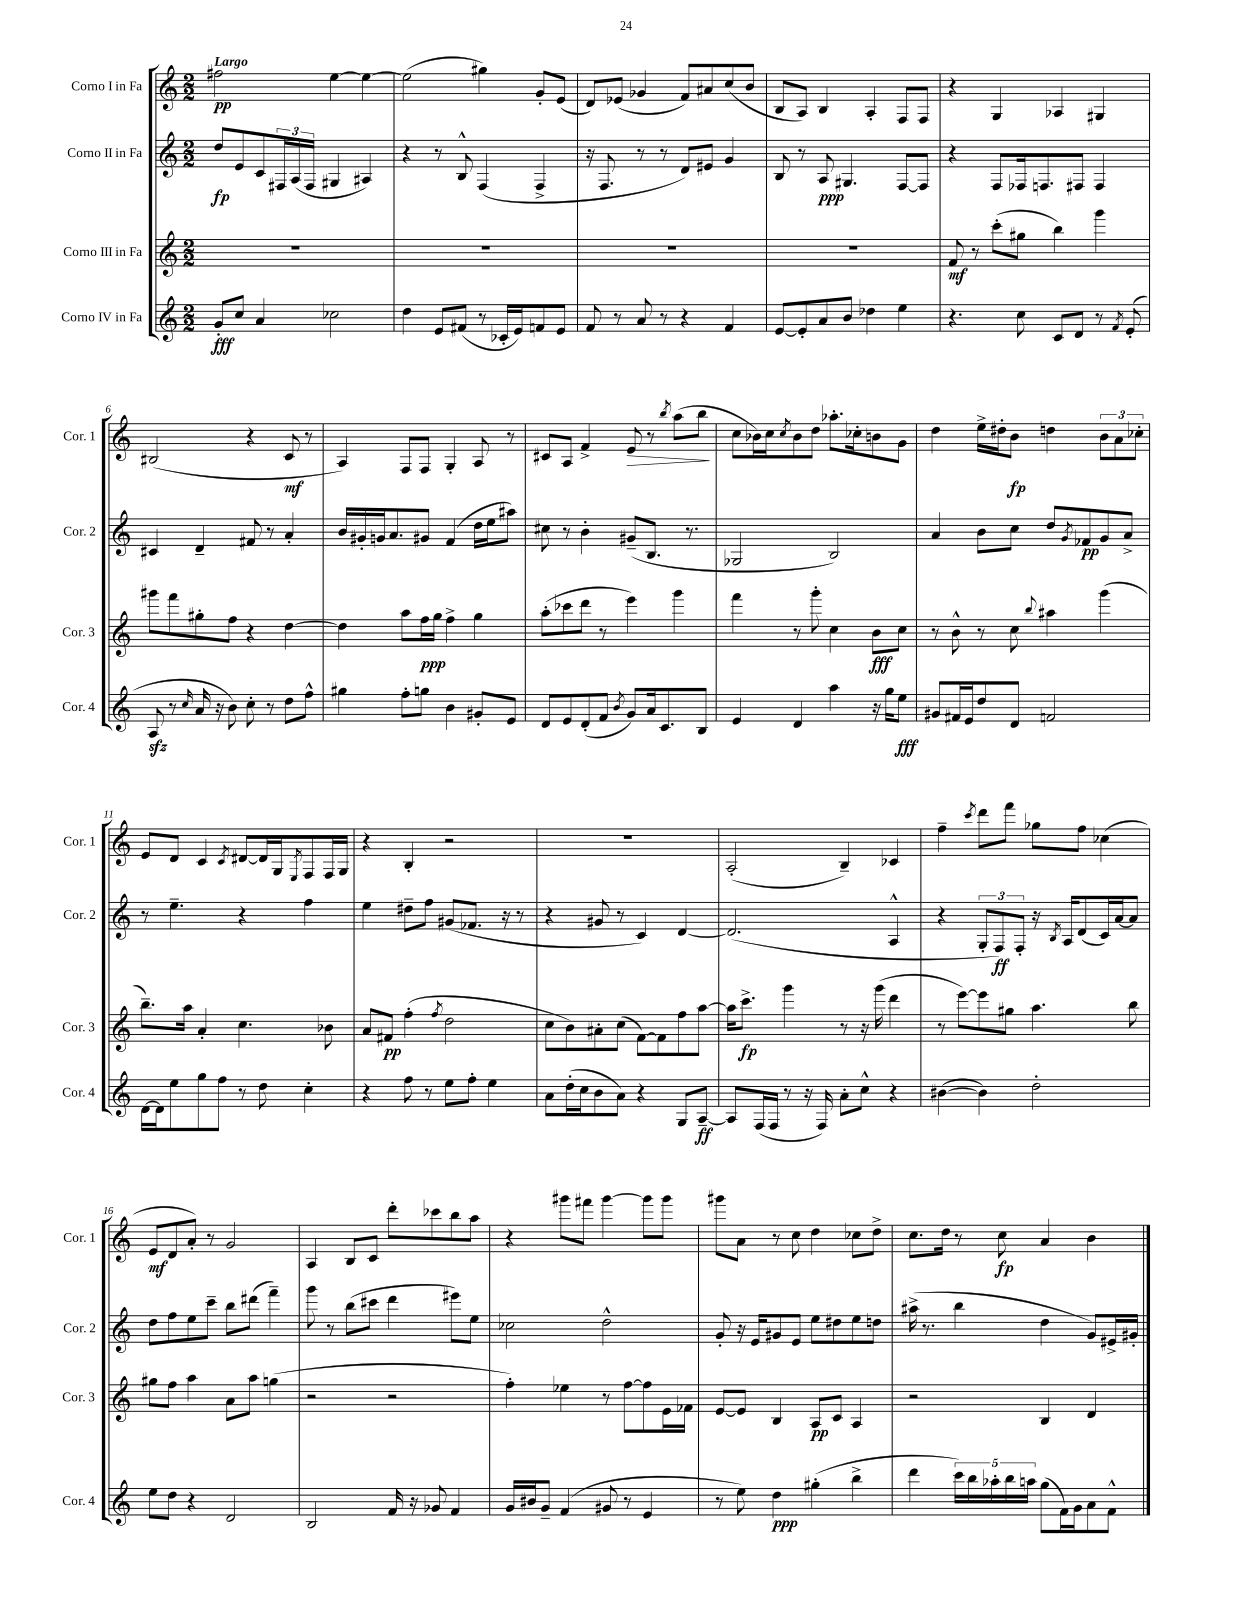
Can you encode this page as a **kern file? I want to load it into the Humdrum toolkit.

**kern	**kern	**kern	**kern
*staff4	*staff3	*staff2	*staff1
*clefG2	*clefG2	*clefG2	*clefG2
*k[]	*k[]	*k[]	*k[]
*M2/2	*M2/2	*M2/2	*M2/2
8g'	1r	8dd	2ff#
8cc	.	8e	.
4a	.	8c	.
.	.	24F#	.
.	.	(24A	.
.	.	24F#	.
2cc-	.	4G#	[4ee
.	.	4A#)	4ee_
=	=	=	=
4dd	1r	4r	(2ee]
8e	.	8r	.
(8f#	.	8B^^	.
8r	.	(4F	4gg#)
16c-'	.	.	.
16e)	.	.	.
8f	.	4F^	8g'
8e	.	.	(8e
=	=	=	=
8f	1r	16r	8d)
.	.	8.F	.
8r	.	.	(8e-
8a	.	8r	4g-
8r	.	8r	.
4r	.	8d)	8f)
.	.	8e#	8a#
4f	.	4g	(8cc
.	.	.	8b
=	=	=	=
[8e	1r	8B	8B
8e']	.	8r	8A)
8a	.	8A	4B
8b	.	4.G#	.
4dd-	.	.	4A'
4ee	.	[8F	8F
.	.	8F]	8F
=	=	=	=
4.r	8f	4r	4r
.	8r	.	.
.	(8ccc'	8F	4G
8cc	8gg#	16F-	.
.	.	8.F	.
8c	4bb)	.	4A-
8d	.	8F#	.
8r	4ggg	4F#	4G#
8qf	.	.	.
(8e'	.	.	.
=	=	=	=
8A	8ggg#	4c#	(2B#
8r	8fff	.	.
16qqcc	.	.	.
16a	8gg#'	4d~	.
16r	.	.	.
8b)	8ff	.	.
8cc'	4r	8f#	4r
8r	.	8r	.
8dd	[4dd	4a'	8c
8ff^^	.	.	8r
=	=	=	=
4gg#	4dd]	16b	4A)
.	.	16g#'	.
.	.	16g	.
.	.	8.a	.
8ff'	8aa	.	8F
8gg	16ff	8g#	8F
.	16gg	.	.
4b	4ff^	(4f	4G'
8g#'	4gg	16dd	8A
.	.	16ee	.
8e	.	8aa#)	8r
=	=	=	=
8d	(8aa'	8cc#	8c#
8e	8ccc-	8r	8A
(8d'	8ddd	4b'	4f^
8f	8r	.	.
8qb	.	.	.
8g)	4eee)	(8g#~	8e
16a	.	8.B	8r
8.c	.	.	.
.	.	.	8qbb
.	4ggg	.	(8aa
.	.	8.r	.
8B	.	.	8bb
=	=	=	=
4e	4fff	2G-	8cc
.	.	.	16b-)
.	.	.	16cc
.	.	.	8qcc
4d	8r	.	8b-
.	8ggg'	.	8dd
4aa	4cc	2B)	8.aa-'
.	.	.	16cc-'
16r	8b	.	8b
16gg	.	.	.
8ee	8cc	.	8g
=	=	=	=
8g#	8r	4a	4dd
16f#	8b^^	.	.
16e	.	.	.
8dd	8r	8b	16ee^
.	.	.	16dd#'
8d	8cc	8cc	8b
.	8qqbb	.	.
2f	4aa#	8dd	4dd
.	.	8qg	.
.	.	8f-	.
.	(4ggg	8g	12b
.	.	.	12a
.	.	8a^	.
.	.	.	12cc-'
=	=	=	=
[16d	8.bb~)	8r	8e
16d]	.	.	.
8ee	.	4.ee~	8d
.	16aa	.	.
8gg	4a'	.	4c
8ff	.	.	.
.	.	.	8qc
8r	4.cc	4r	[8d#
8dd	.	.	16d#]
.	.	.	16G
.	.	.	8qE
4cc'	.	4ff	8F
.	8b-	.	16F
.	.	.	16G
=	=	=	=
4r	8a	4ee	4r
.	8f#	.	.
8ff	(4ff'	8dd#~	4B'
8r	.	8ff	.
.	8qff	.	.
8ee	2dd	(8g#	2r
8ff'	.	8.f-	.
4ee	.	.	.
.	.	16r	.
.	.	8r	.
=	=	=	=
8a	8cc	4r	1r
(16dd'	8b)	.	.
16cc	.	.	.
8b	8a#'	8g#	.
8a)	(8cc	8r	.
4r	[8f)	4c)	.
.	8f]	.	.
8G	8ff	[4d	.
[8A~	[8aa	.	.
=	=	=	=
8A]	16aa]	(2.d]	(2A'
.	8.ccc^	.	.
(16F	.	.	.
16F	.	.	.
8r	4ggg	.	.
16r	.	.	.
16F)	.	.	.
8a'	8r	.	4B~)
8cc^^	16r	.	.
.	(16ggg	.	.
4r	4ddd	4A^^	4c-
=	=	=	=
([4b#	8r	4r	4ff~
.	[8eee)	.	.
.	.	.	8qccc
4b#])	8eee]	12G'	8ddd
.	.	12F)	.
.	8gg#	.	8fff
.	.	12F'	.
2dd'	4.aa	16r	8gg-
.	.	8qB	.
.	.	16A	.
.	.	(8d	8ff
.	.	16c)	(4cc-
.	.	[16a	.
.	8bb	8a]	.
=	=	=	=
8ee	8gg#	8dd	8e
8dd	8ff	8ff	8d
4r	4aa	8ee	8a')
.	.	8ccc~	8r
2d	8a	8bb	2g
.	8aa	(8ddd#	.
.	(4gg	4fff~)	.
=	=	=	=
2B	2r	8ggg	4A
.	.	8r	.
.	.	(8bb	8B
.	.	8ccc#	8c
16f	2r	4ddd	8ddd'
16r	.	.	.
8g-	.	.	8ccc-
4f	.	8eee#)	8bb
.	.	8ee	8aa
=	=	=	=
16g	4ff')	2cc-	4r
16b#	.	.	.
8g~	.	.	.
(4f	4ee-	.	8ggg#
.	.	.	8fff#
8g#	8r	2dd^^	[4ggg#
8r	[8ff	.	.
4e	8ff]	.	8ggg#]
.	16e	.	8ggg#
.	16f-	.	.
=	=	=	=
8r	[8e	8g'	8ggg#
8ee)	8e]	16r	8a
.	.	16e	.
4dd	4B	8g#	8r
.	.	8e	8cc
(4gg#'	8A	8ee	4dd
.	8c	8dd#	.
4bb^	4A	8ee	8cc-
.	.	8dd	8dd^
=	=	=	=
4ddd	2r	(16aa#^	8.cc
.	.	8.r	.
.	.	.	16dd
20ccc)	.	4bb	8r
20bb	.	.	.
20aa-'	.	.	.
.	.	.	8cc
20bb	.	.	.
20aa	.	.	.
(8gg	4B	4dd	4a
16f)	.	.	.
16g	.	.	.
8a	4d	8g)	4b
8f^^	.	16e#^	.
.	.	16g#'	.
==	==	==	==
*-	*-	*-	*-
